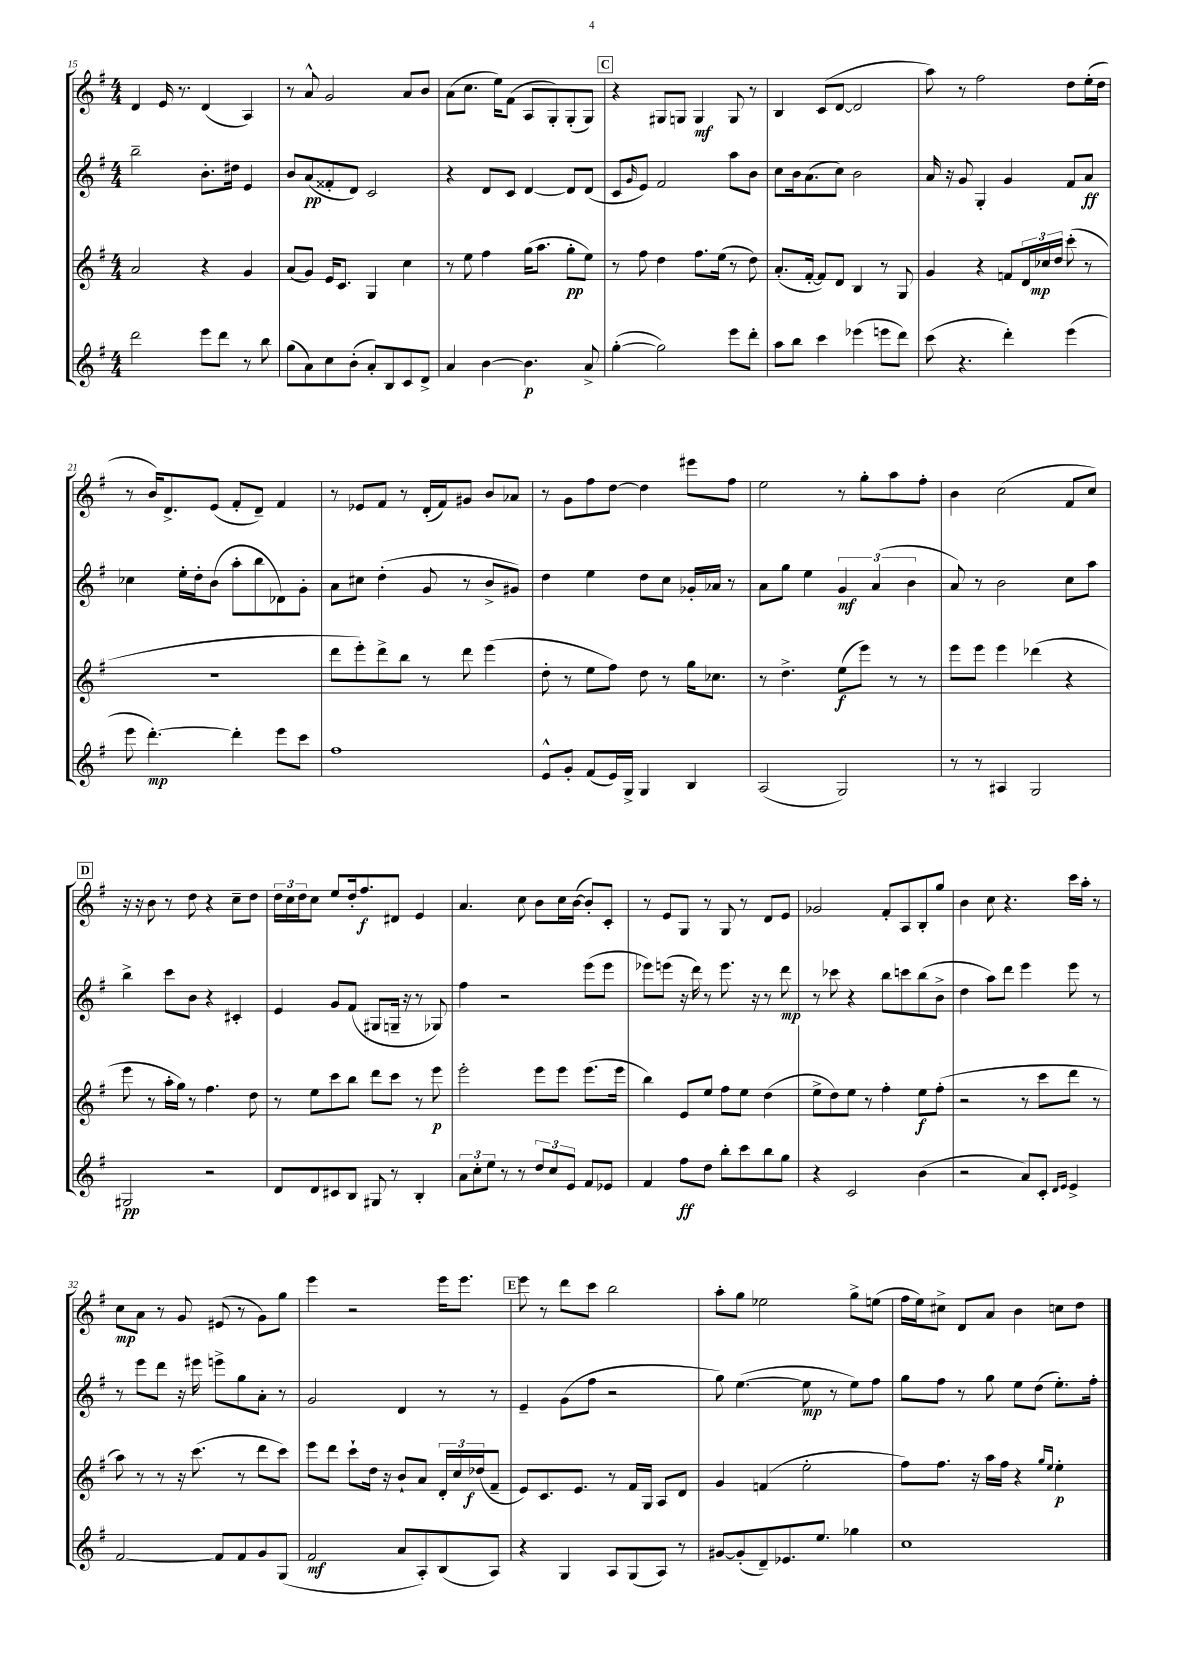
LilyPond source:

<<
\new StaffGroup <<
\new Staff = "s0" {
    \clef treble \key g \major \numericTimeSignature \time 4/4
    d'4 e'16 r8. d'4( a4) |
    r8 a'8-^ g'2 a'8 b'8 |
    a'8( c''8. e''16) fis'8( a8 g8-.) g8-.( g8) |
    \mark \markup { \box "C" } r4 gis8 g8 g4\mf g8 r8 |
    b4 c'8( d'8~ d'2 |
    a''8) r8 fis''2 d''8 e''16-.( d''16 |
    r8 b'16) d'8.-> e'8( fis'8-. d'8--) fis'4 |
    r8 ees'8 fis'8 r8 d'16-.( fis'16) gis'8 b'8 aes'8 |
    r8 g'8 fis''8 d''8~ d''4 eis'''8 fis''8 |
    e''2 r8 g''8-. a''8 fis''8-. |
    b'4 c''2( fis'8 c''8) |
    \mark \markup { \box "D" } r16 r16 b'8 r8 d''8 r4 c''8-- d''8 |
    \tuplet 3/2 { d''16 c''16 d''16 } c''8 e''8 d''16-. fis''8.\f dis'8 e'4 |
    a'4. c''8 b'8 c''16 b'16~( b'8-.) c'8-. |
    r8 e'8 g8 r8 g8 r8 d'8 e'8 |
    ges'2 fis'8-. a8 b8-. g''8 |
    b'4 c''8 r4. c'''16 a''16-. r8 |
    c''8\mp a'8 r8 g'8 eis'8( r8 g'8) g''8 |
    e'''4 r2 e'''16 e'''8. |
    \mark \markup { \box "E" } e'''8 r8 d'''8 c'''8 b''2 |
    a''8-. g''8 ees''2 g''8-> e''8( |
    fis''16 e''16) cis''8-> d'8 a'8 b'4 c''8 d''8 \bar "|." |
}
\new Staff = "s1" {
    \clef treble \key g \major \numericTimeSignature \time 4/4
    b''2-- b'8.-. dis''16 e'4 |
    b'8 a'8\pp( fisis'8-. d'8) c'2 |
    r4 d'8 c'8 d'4~ d'8 d'8( |
    \mark \markup { \box "C" } c'8 \grace { g'16 } e'8) fis'2 a''8 b'8 |
    c''8 b'16 a'8.( c''8) b'2 |
    a'16 r16 g'8 g4-. g'4 fis'8 a'8\ff |
    ces''4 e''16-. d''16-. b'8( a''8-. b''8 des'8) g'8-. |
    a'8 cis''8 d''4-.( g'8 r8 b'8-> gis'8) |
    d''4 e''4 d''8 c''8 ges'16-. aes'16 r8 |
    a'8 g''8 e''4 \tuplet 3/2 { g'4\mf a'4( b'4 } |
    a'8) r8 b'2 c''8 a''8 |
    \mark \markup { \box "D" } b''4-> c'''8 b'8 r4 cis'4-. |
    e'4 g'8 fis'8( gis8 g16-- r16 r8 ges8) |
    fis''4 r2 e'''8( e'''8 |
    ees'''8) e'''8( r16 d'''16) r8 e'''8. r16 r8 d'''8\mp |
    r8 ces'''8 r4 b''8 c'''8 b''8( b'8-> |
    d''4 a''8) d'''8 e'''4 e'''8 r8 |
    r8 e'''8 d'''8 r16 eis'''16 e'''8-> g''8 a'8-. r8 |
    g'2 d'4 r8 r8 |
    \mark \markup { \box "E" } e'4-- g'8( fis''8 r2 |
    g''8) e''4.~( e''8\mp r8 e''8) fis''8 |
    g''8 fis''8 r8 g''8 e''8 d''8( e''8.-.) fis''16-. \bar "|." |
}
\new Staff = "s2" {
    \clef treble \key g \major \numericTimeSignature \time 4/4
    a'2 r4 g'4 |
    a'8( g'8) e'16 c'8. g4 c''4 |
    r8 e''8 fis''4 g''16( a''8. g''8-.\pp e''8) |
    \mark \markup { \box "C" } r8 fis''8 d''4 fis''8. e''16( r8 d''8) |
    a'8.-.( fis'16~-. fis'8) d'8 b4 r8 g8 |
    g'4 r4 f'8 \tuplet 3/2 { d'16 ces''16\mp d''16 } c'''8-.( r8 |
    R1 |
    d'''8 e'''8-.) d'''8-> b''8 r8 d'''8 e'''4( |
    d''8-. r8 e''8 fis''8) d''8 r8 g''16 ces''8. |
    r8 d''4.-> e''8\f( e'''8) r8 r8 |
    e'''8 e'''8 e'''4 des'''4( r4 |
    \mark \markup { \box "D" } e'''8 r8 a''16-. g''16) r8 fis''4. d''8 |
    r8 e''8 c'''8 b''8 d'''8 c'''8 r8 e'''8\p |
    e'''2-. e'''8 e'''8 e'''8.( e'''16 |
    b''4) e'8 e''8 fis''8 e''8 d''4( |
    e''8-> d''8) e''8 r8 fis''4-. e''8\f fis''8-.( |
    r2 r8 c'''8 d'''8 r8 |
    a''8) r8 r8 r16 c'''8.( r8 d'''8 c'''8) |
    e'''8 d'''8 c'''8-! d''16 r16 b'8-! a'8 \tuplet 3/2 { d'16-. c''16 des''16\f( } fis'8-- |
    \mark \markup { \box "E" } e'8) c'8. e'8. r8 fis'16 g16 a8 d'8 |
    g'4 f'4( e''2-. |
    fis''8) fis''8. r16 a''16 fis''16 r4 \grace { g''16 e''16 } e''4-.\p \bar "|." |
}
\new Staff = "s3" {
    \clef treble \key g \major \numericTimeSignature \time 4/4
    d'''2 e'''8 d'''8 r8 b''8 |
    g''8( a'8) c''8 b'8-.( a'8-.) b8 c'8 d'8-> |
    a'4 b'4~ b'4.\p a'8-> |
    \mark \markup { \box "C" } g''4~-.( g''2) e'''8 d'''8-. |
    a''8 b''8 c'''4 ees'''4( e'''8 d'''8) |
    c'''8( r4. d'''4-.) e'''4( |
    e'''8 d'''4.~-.\mp) d'''4-. e'''8 c'''8 |
    fis''1 |
    e'8-^ g'8-. fis'8( e'16) g16-> g4 b4 |
    a2( g2) |
    r8 r8 ais4 g2 |
    \mark \markup { \box "D" } gis2\pp r2 |
    d'8 d'8 cis'8 b8 gis8 r8 b4-. |
    \tuplet 3/2 { a'8 c''8-. e''8 } r8 r8 \tuplet 3/2 { d''8 c''8 e'8 } fis'8 ees'8 |
    fis'4 fis''8\ff d''8 b''8-. c'''8 b''8 g''8 |
    r4 c'2 b'4( |
    r2 a'8) c'8-. \grace { d'16 e'16 } e'4-> |
    fis'2~ fis'8 fis'8 g'8 g8( |
    fis'2\mf a'8 a8-.) b8( a8) |
    \mark \markup { \box "E" } r4 g4 a8 g8( a8) r8 |
    gis'8~ gis'8-.( d'8--) ees'8. e''8. ges''4 |
    c''1 \bar "|." |
}
>>
>>
\layout { \context { \Score currentBarNumber = #15 } }
